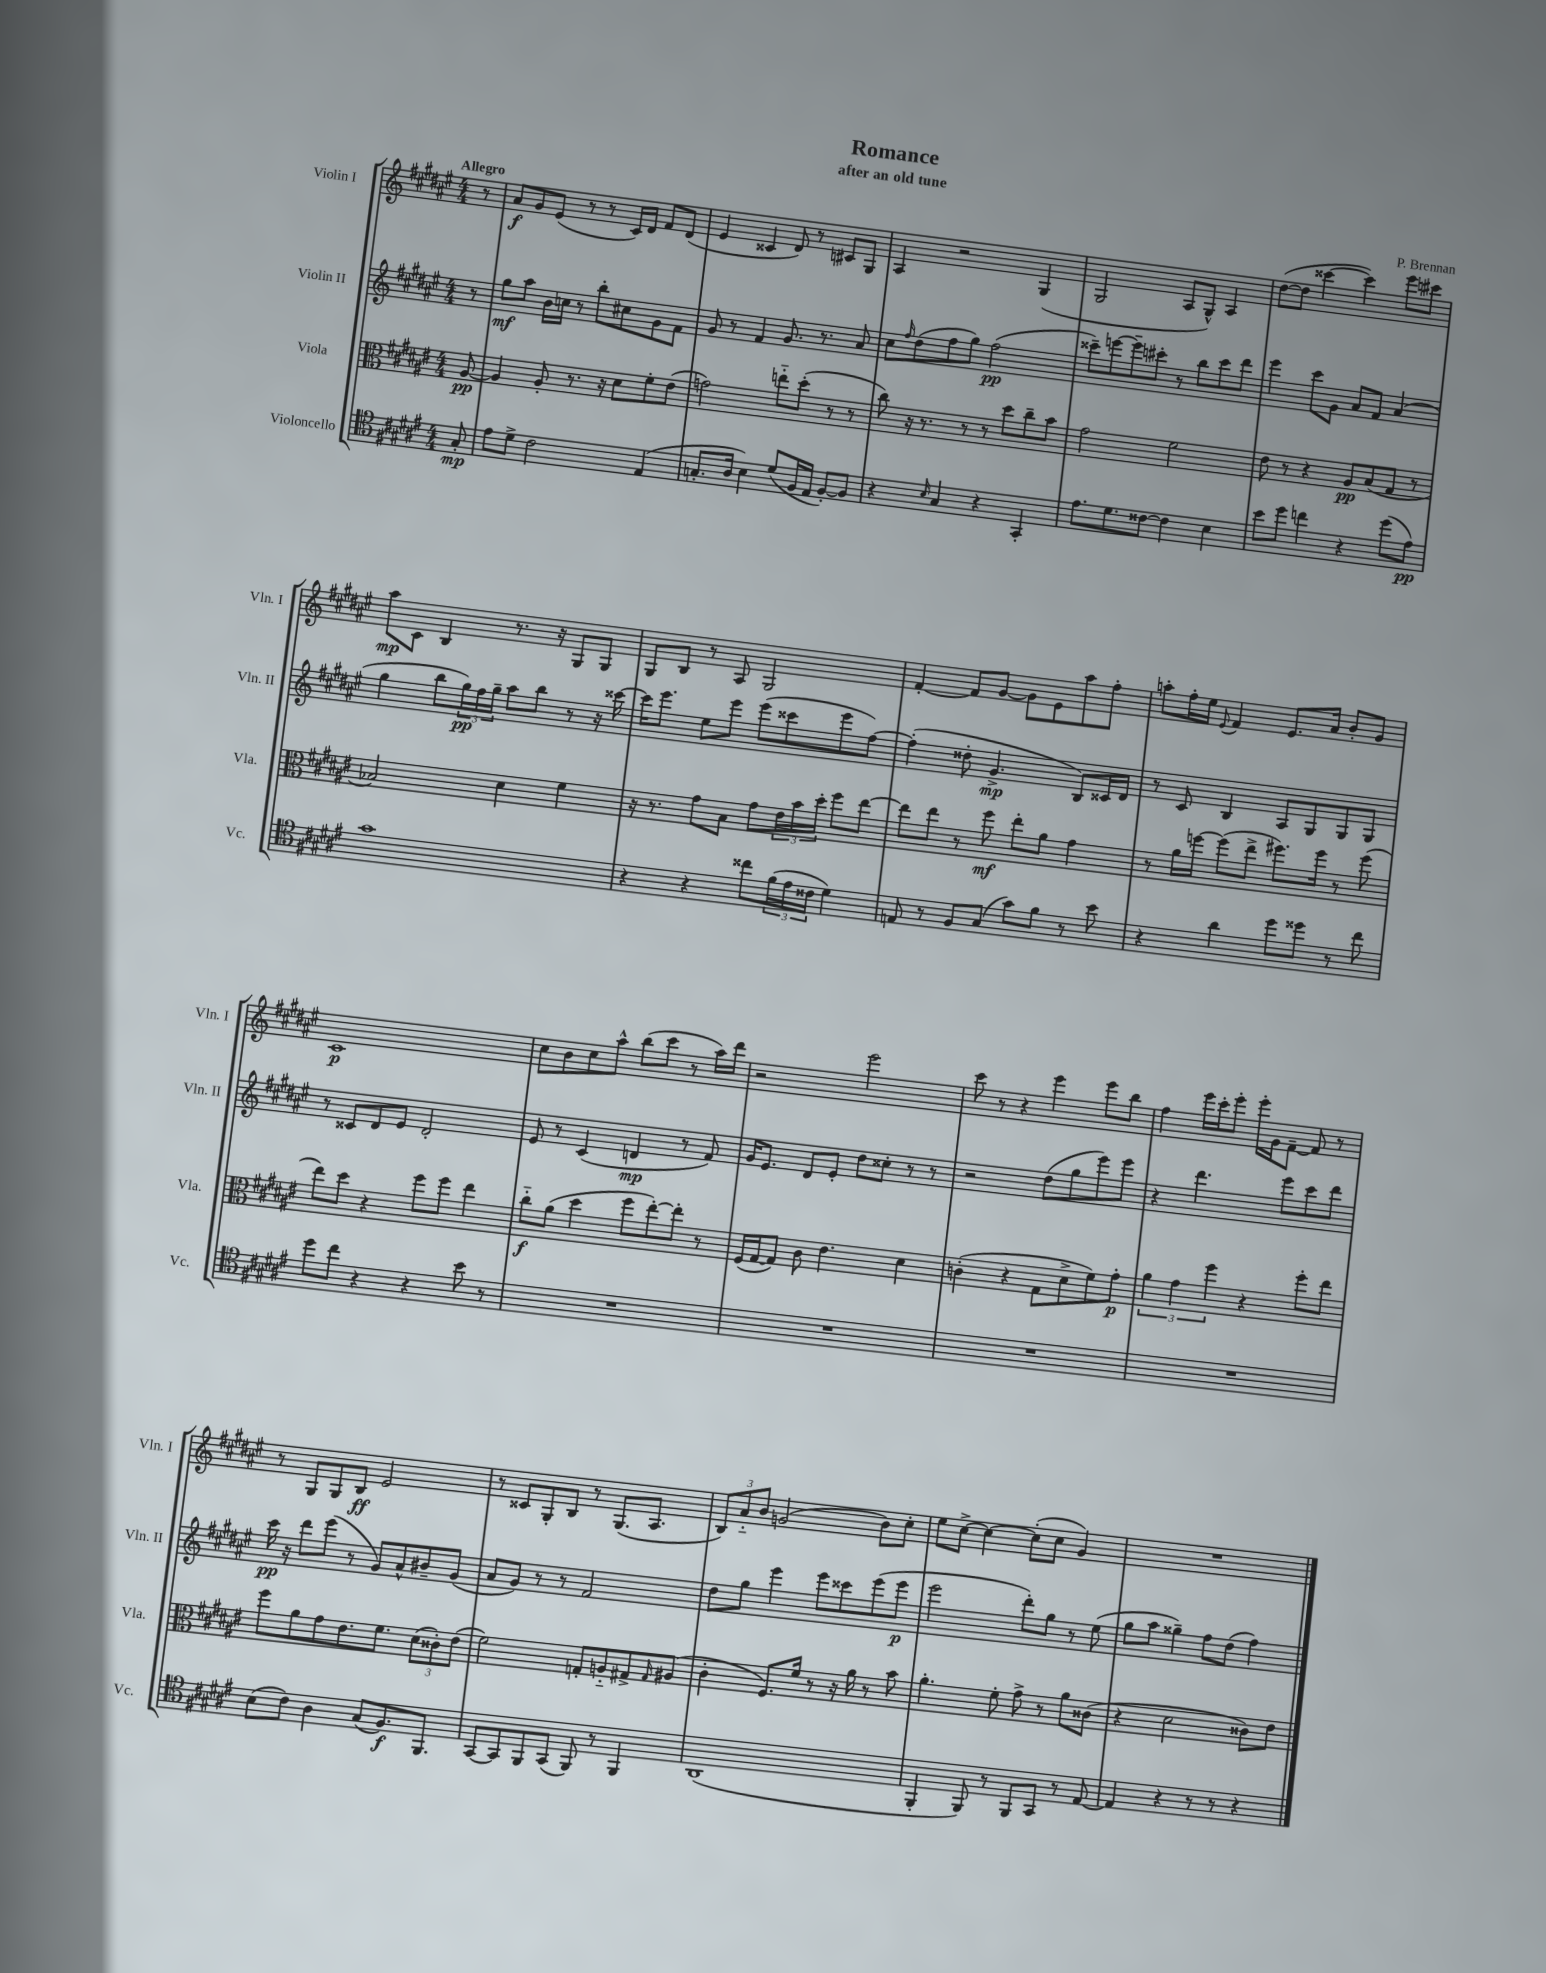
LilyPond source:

\header { title = "Romance" composer = "P. Brennan" subtitle = "after an old tune" }
<<
\new StaffGroup <<
\new Staff = "s0" \with { instrumentName = "Violin I" shortInstrumentName = "Vln. I" } {
    \clef treble \key fis \major \numericTimeSignature \time 4/4 \partial 8 \tempo "Allegro"
    r8 |
    ais'8\f gis'8 eis'8( r8 r8 cis'16) dis'16 fis'8 dis'8( |
    eis'4 cisis'4 dis'8) r8 cis'8 gis8 |
    ais4 r2 gis4( |
    gis2 ais8 gis8-^) ais4 |
    dis''8~( dis''8 cisis'''4~ cisis'''4) eis'''8 cis'''8 |
    ais''8\mp cis'8 b4 r8. r16 gis8 gis8 |
    gis8 b8 r8 ais8 gis2 |
    fis'4~-. fis'8 gis'8~ gis'8 eis'8 ais''8 fis''8-. |
    a''8-. fis''16-. eis''16 \appoggiatura { eis'8 } fis'4 eis'8. ais'16 b'8-. gis'8 |
    cis'1\p |
    cis''8 b'8 cis''8 ais''8-^ b''8( cis'''8 r8 ais''16) dis'''16 |
    r2 eis'''2 |
    cis'''8 r8 r4 eis'''4 eis'''8 b''8 |
    fis''4 eis'''16 cis'''16-. eis'''8-. eis'''16-. gis'16 fis'8~-- fis'8 r8 |
    r8 gis8 gis8 b8\ff eis'2 |
    r8 cisis'8 gis8-. b8 r8 gis8.( ais8. |
    \tuplet 3/2 { b8) ais'8-_ b'8 } g'2( b'8) cis''8-. |
    eis''8 cis''8~-> cis''4~ cis''8-.( cis''8 gis'4) |
    R1 \bar "|." |
}
\new Staff = "s1" \with { instrumentName = "Violin II" shortInstrumentName = "Vln. II" } {
    \clef treble \key fis \major \numericTimeSignature \time 4/4 \partial 8
    r8 |
    gis''8\mf ais''8 b'16 c''16 r8 b''8-. cis''8 gis'8 fis'8 |
    gis'8 r8 fis'4 gis'8. r8. ais'8 |
    cis''8 \grace { fis''16 } dis''8( fis''8 gis''8) fis''2\pp( |
    cisis'''8--) e'''8~ e'''8-- cis'''8-. r8 b''8 cis'''8 dis'''8 |
    eis'''4 cis'''8 gis'8 ais'8 fis'8 ais'4( |
    gis''4 b''8 \tuplet 3/2 { gis''16\pp) fis''16 gis''16-- } ais''8 b''8 r8 r16 cisis'''16~ |
    cisis'''16 eis'''8. eis''8 eis'''8 eis'''8( cisis'''8 eis'''8 fis''8~) |
    fis''4-.( disis''8-. gis'4.->\mp b8) cisis'16 dis'16 |
    r8 cis'8 b4 ais8 gis8 gis8 gis8 |
    r8 cisis'8 dis'8 eis'8 dis'2-. |
    eis'8 r8 cis'4( d'4\mp r8 fis'8) |
    gis'16 eis'8. dis'8 eis'8-. dis''8 cisis''8-. r8 r8 |
    r2 dis''8( gis''8 eis'''8) eis'''8 |
    r4 dis'''4. eis'''8 cis'''8 dis'''8 |
    cis'''16\pp r16 dis'''8 eis'''8( r8 gis'8) ais'8-^ bis'8-- gis'8( |
    ais'8 gis'8) r8 r8 fis'2 |
    dis''8 gis''8 eis'''4 eis'''8 cisis'''8 eis'''8( eis'''8\p |
    eis'''2 dis'''8-.) gis''8 r8 eis''8( |
    gis''8 ais''8 gisis''4--) fis''8 dis''8( fis''4) \bar "|." |
}
\new Staff = "s2" \with { instrumentName = "Viola" shortInstrumentName = "Vla." } {
    \clef alto \key fis \major \numericTimeSignature \time 4/4 \partial 8
    ais8~\pp |
    ais4 ais8-. r8. r16 dis'8 fis'8-. eis'8( |
    g'2) e''8-_ dis''8-.( r8 r8 |
    cis''8) r16 r8. r8 r8 dis''8 cis''8-- b'8 |
    gis'2 fis'2 |
    eis'8 r8 r4 ais8\pp b8( gis8 r8 |
    bes2) dis'4 fis'4 |
    r16 r8. gis'8 b8 gis'8 \tuplet 3/2 { eis'16 b'16 dis''16-. } fis''8 eis''8~ |
    eis''8 eis''8 r8 fis''8\mf eis''8-. ais'8 gis'4 |
    r8 ais'16 f''16~ f''8( eis''8-> fis''8.) fis''16 r8 fis''8( |
    eis''8) dis''8 r4 fis''8 fis''8 eis''4 |
    cis''8-_\f ais'8( dis''4 fis''8 eis''8~-.) eis''8-. r8 |
    fis16( gis16~ gis8) cis'8 eis'4. dis'4 |
    c'4-.( r4 gis8 dis'8-> fis'8) gis'8-.\p |
    \tuplet 3/2 { ais'4 gis'4 fis''4 } r4 fis''8-. eis''8 |
    fis''8 ais'8 gis'8 eis'8. fis'8. \tuplet 3/2 { dis'8( cisis'8-.) eis'8( } |
    fis'2) g8-. a8-_ gis8-> \grace { gis16 } ais8( |
    cis'4-. fis8.) fis'16 r8 r16 ais'16 r8 b'8 |
    ais'4.-. fis'8-. gis'8-> r8 ais'8 cisis'8( |
    r4 dis'2 cisis'8) eis'8 \bar "|." |
}
\new Staff = "s3" \with { instrumentName = "Violoncello" shortInstrumentName = "Vc." } {
    \clef tenor \key fis \major \numericTimeSignature \time 4/4 \partial 8
    gis8-.\mp |
    eis'8 dis'8-> cis'2 eis4( |
    g8.-. ais16 b4) dis'8( fis16 eis16 fis8~-.) fis8 |
    r4 \grace { b16 } gis4 r4 gis,4-. |
    eis'8. dis'8. cisis'8~ cisis'4 b4 |
    b'8 dis''8 c''4 r4 dis''8( eis'8\pp) |
    gis'1 |
    r4 r4 cisis''8 \tuplet 3/2 { fis'16( eis'16 cisis'16 } dis'4) |
    e8 r8 fis8 gis8( gis'8) fis'8 r8 b'8 |
    r4 ais'4 dis''8 disis''8 r8 cis''8 |
    dis''8 cis''8 r4 r4 b'8 r8 |
    R1 |
    R1 |
    R1 |
    R1 |
    b8( cis'8) ais4 gis8( fis8.\f) fis,8. |
    gis,8~ gis,8 fis,8 gis,8( fis,8) r8 fis,4 |
    ais,1( |
    fis,4-. fis,8) r8 fis,8 gis,8 r8 eis8~ |
    eis4 r4 r8 r8 r4 \bar "|." |
}
>>
>>
\layout { \context { \Score \remove "Bar_number_engraver" } }
